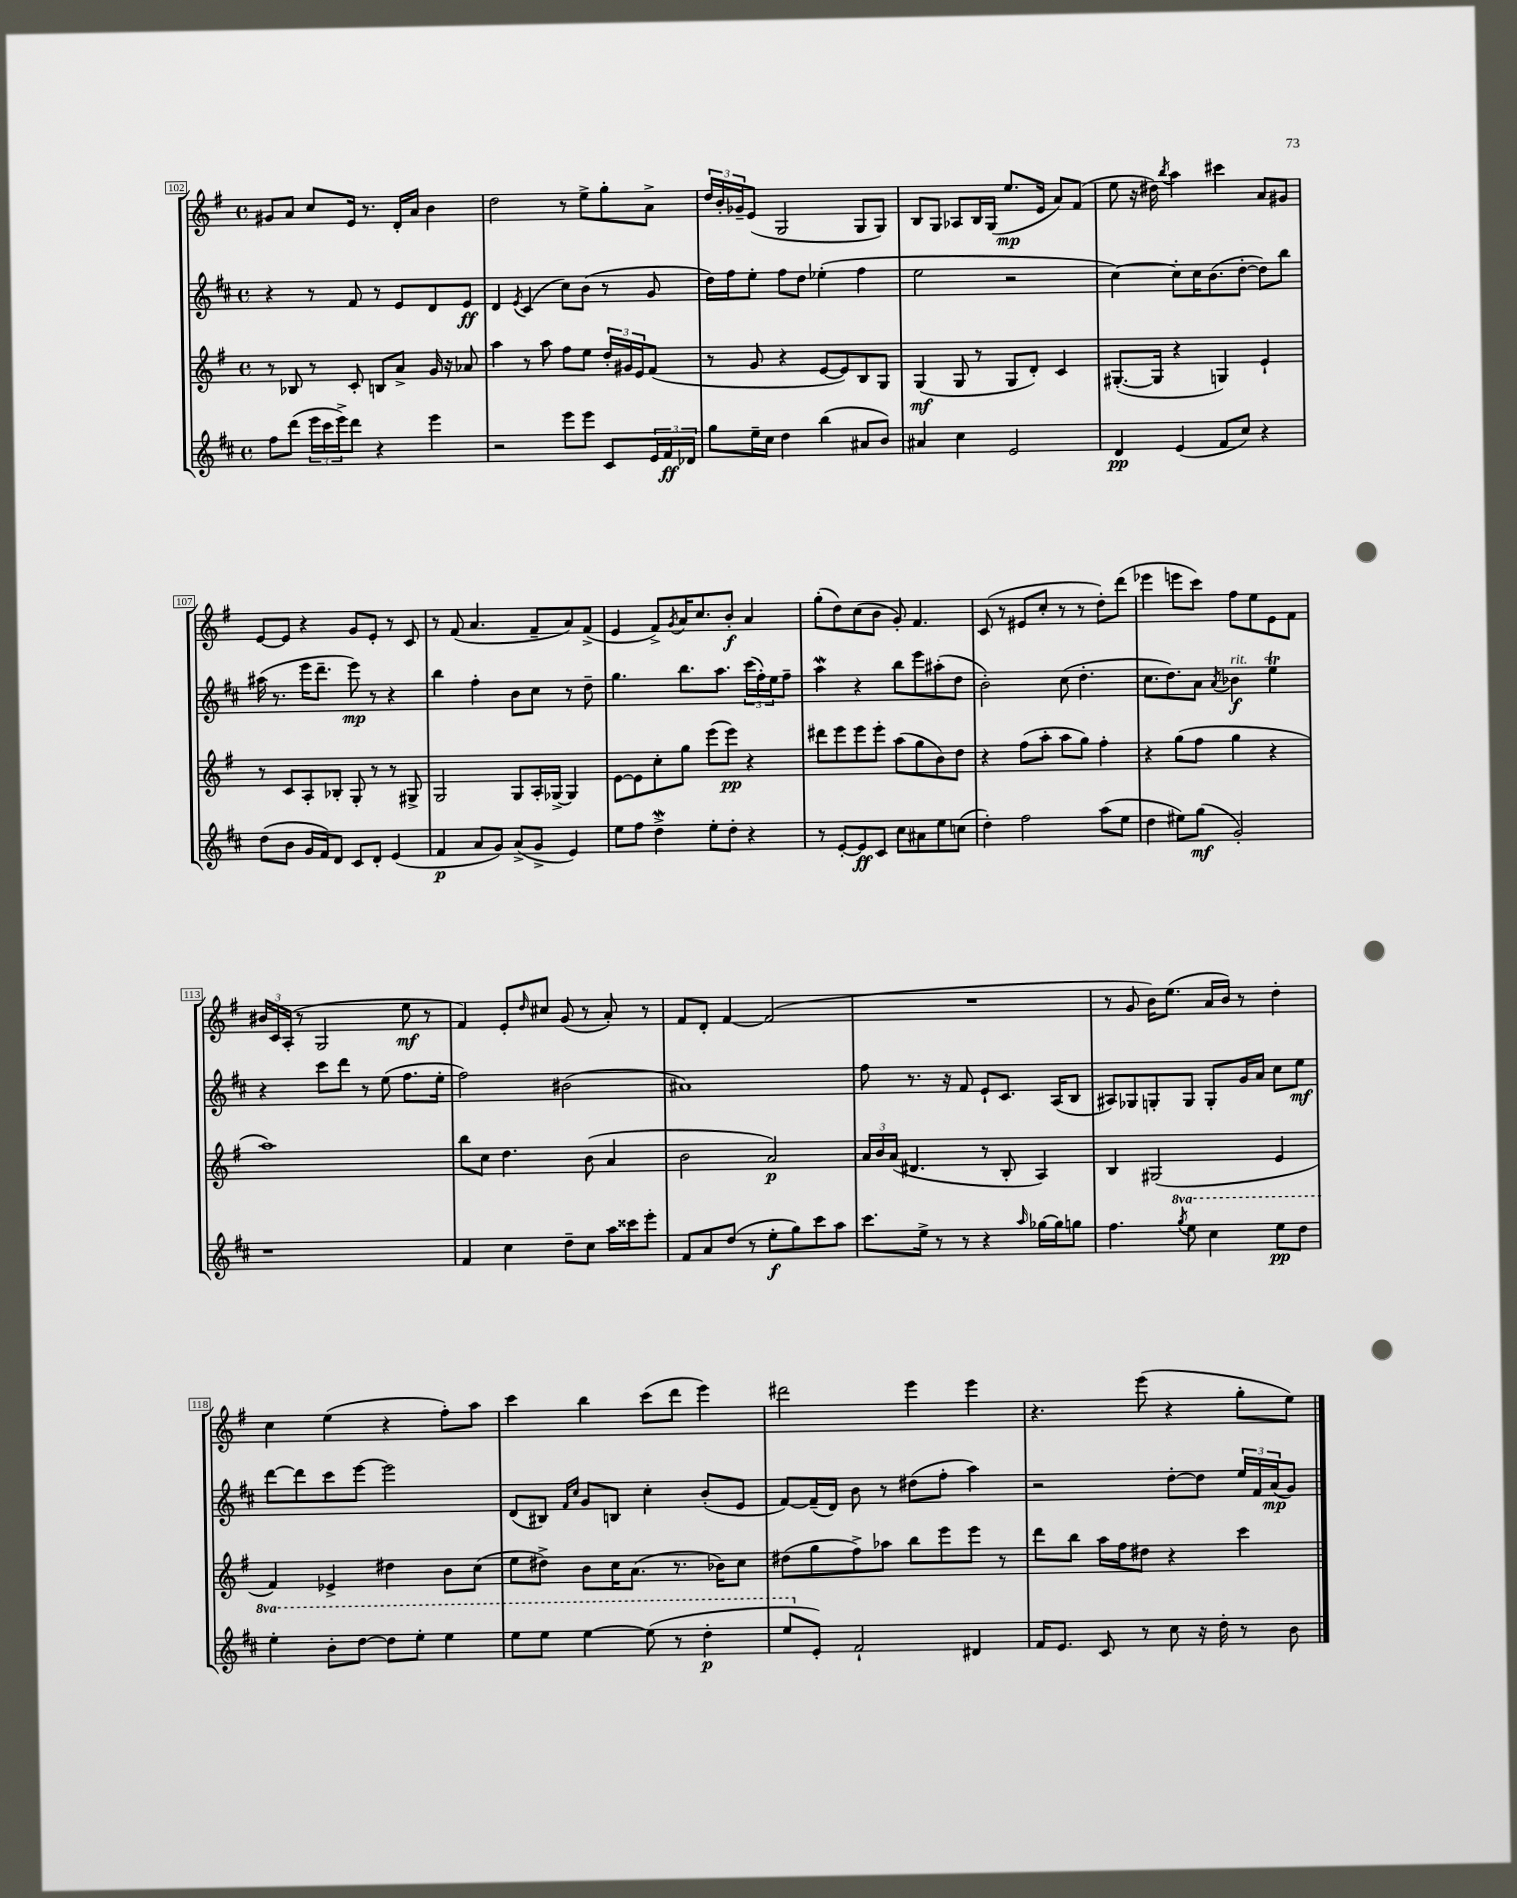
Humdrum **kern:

**kern	**kern	**kern	**kern
*staff4	*staff3	*staff2	*staff1
*clefG2	*clefG2	*clefG2	*clefG2
*k[f#c#]	*k[f#]	*k[f#c#]	*k[f#]
*M4/4	*M4/4	*M4/4	*M4/4
*met(c)	*met(c)	*met(c)	*met(c)
8ff#	8r	4r	8g#
(8ddd	8B-	.	8a
24eee	8r	8r	8cc
24ccc#	.	.	.
24eee^)	.	.	.
8ddd	8c'	8f#	16e
.	.	.	8.r
4r	8B	8r	.
.	8a^	8e	16d'
.	.	.	16a
4eee	16g	8d	4b
.	16r	.	.
.	8a-	8e	.
=	=	=	=
2r	4aa	4d	2dd
.	.	8qe	.
.	8r	(4c#	.
.	8aa	.	.
8eee	8ff#	8cc#)	8r
8eee	8ee	(8b	8ee^
8c#	24dd'	8r	8gg'
.	24g#	.	.
.	24e	.	.
24e	(8f#	8g	8a^
24f#	.	.	.
24d-	.	.	.
=	=	=	=
8gg	8r	16dd)	24dd
.	.	.	24b'
.	.	16ff#	.
.	.	.	24g-~
16ee~	8g	8ee'	(8e
16cc#	.	.	.
4dd	4r	8ff#	2G
.	.	8dd	.
(4bb	[8e	(4ee-'	.
.	8e])	.	.
8a#	8B	4ff#	8G
8b)	8G	.	8G)
=	=	=	=
4a#	(4G	2ee	8B
.	.	.	8G
4cc#	8G	.	8A-
.	8r	.	16B
.	.	.	(16G
2e	8G	2r	8.ee
.	8d')	.	.
.	.	.	16e
.	4c	.	8a)
.	.	.	(8f#
=	=	=	=
4d	([8.G#'	[4cc#)	8ee
.	.	.	16r
.	16G#]	.	16dd#)
.	.	.	8qbb
(4e	4r	8cc#']	4aa
.	.	16cc#	.
.	.	(8.b	.
8f#	4G)	.	4ccc#
8cc#)	.	[8dd'	.
4r	4e`	8dd])	8a
.	.	8bb	8g#
=	=	=	=
(8dd	8r	(16aa#	[8e
.	.	8.r	.
8b	8c	.	8e]
16g	8A'	16eee	4r
16f#)	.	8.ddd~	.
8d	8B-'	.	.
8c#	8G'	8eee)	8g
8d'	8r	8r	8e'
(4e	8r	4r	8r
.	8G#^	.	8c
=	=	=	=
4f#	2G	4bb	8r
.	.	.	(8f#
8a	.	4ff#'	4.a
8g)	.	.	.
(8a^	8G	8b	.
8g^	16A'	8cc#	8f#~
.	[16G-^	.	.
4e)	4G-]	8r	8a)
.	.	8dd~	(8f#^
=	=	=	=
8ee	[8e	4.gg	4e
8ff#	8e]	.	.
4dd^	8cc'	.	8f#^)
.	.	.	8qg
.	8gg	8.bb	16a
.	.	.	8.cc
8ee'	(8eee	.	.
.	.	8.aa	.
8dd'	8eee)	.	8b'
4r	4r	(24ccc#	4a
.	.	24ff#')	.
.	.	24ee	.
.	.	8ff#~	.
=	=	=	=
8r	8ddd#	4aa	(8gg'
[8e'	8eee	.	8dd)
8e]	8eee	4r	(8cc
8c#	8eee'	.	8b
8cc#	(8aa	8bb	8g')
8a#	8gg	8eee	4.f#
8ee	8b)	(8aa#'	.
(8cc	8dd	8dd	.
=	=	=	=
4dd')	4r	2b')	(8c
.	.	.	8r
2ff#	(8ff#	.	8e#
.	8aa'	.	8cc'
.	8aa	(8cc#	8r
.	8gg)	4.dd'	8r
(8aa	4ff#'	.	8dd')
8ee	.	.	(8ddd
=	=	=	=
4dd	4r	8.cc#	4eee-
.	.	8.dd)	.
8ee#)	(8gg	.	8eee
(8gg	8ff#	8a	8ccc)
.	.	8qa	.
2g')	4gg	4b-	8ff#
.	.	.	8ee
.	4r	4ee	8e
.	.	.	8f#
=	=	=	=
1r	1aa)	4r	24b#
.	.	.	24c
.	.	.	(24A'
.	.	.	8r
.	.	8ccc#	2G
.	.	8ddd	.
.	.	8r	.
.	.	(8ee	.
.	.	8.ff#	8ee
.	.	.	8r
.	.	16ee'	.
=	=	=	=
4f#	8bb	2ff#)	4f#)
.	8cc	.	.
4cc#	4.dd	.	8e'
.	.	.	16qqdd
.	.	.	8cc#
8dd~	.	(2b#	(8g
8cc#	(8b	.	8r
16aa	4a	.	8a')
16ccc##	.	.	.
8eee'	.	.	8r
=	=	=	=
8f#	2b	1a#)	8f#
8a	.	.	8d'
(8dd	.	.	[4f#
8r	.	.	.
8ee'	2a)	.	(2f#]
8gg)	.	.	.
8ccc#	.	.	.
8aa	.	.	.
=	=	=	=
8.ccc#	24a	8ff#	1r
.	24b	.	.
.	(24a	.	.
.	4.d#	8.r	.
16ee^	.	.	.
8r	.	.	.
.	.	16r	.
8r	.	8f#	.
4r	8r	8e`	.
.	8B'	8.c#	.
16qqaa	.	.	.
[16gg-	4A)	.	.
16gg-]	.	(16A	.
8gg	.	8B	.
=	=	=	=
4.ff#	4B	8A#)	8r
.	.	8G-	8g
.	(2G#	8G'	16b)
.	.	.	(8.ee
8qggg	.	.	.
8eee	.	8G	.
4ccc#	.	8G'	16a
.	.	.	16b)
.	.	16g	8r
.	.	16a	.
8eee	4e	8cc#	4dd'
8ddd	.	8ee	.
=	=	=	=
4eee'	4f#)	[8ddd	4cc
.	.	8ddd]	.
8bb'	4e-^	8ccc#	(4ee
[8ddd	.	[8eee	.
8ddd]	4dd#	2eee]	4r
8eee'	.	.	.
4eee	8b	.	8ff#')
.	(8cc	.	8aa
=	=	=	=
8eee	8ee	(8d	4ccc
8eee	8dd#^)	8B#)	.
.	.	16qqf#	.
.	.	16qqcc#	.
[4eee	8b	8g	4bb
.	16cc	8B	.
.	(8.a	.	.
(8eee]	.	4cc#'	(8ccc
8r	8.r	.	8ddd
4ddd'	.	(8b'	4eee)
.	16b-)	.	.
.	8cc	8e	.
=	=	=	=
8eee	(8dd#	[8f#)	2ddd#
8e')	8gg	(16f#~]	.
.	.	16d)	.
2f#`	8ff#^)	8b	.
.	8aa-	8r	.
.	8bb	(8dd#	4eee
.	8eee	8ff#'	.
4d#	8eee	4aa)	4eee
.	8r	.	.
=	=	=	=
16f#	8ddd	2r	4.r
8.e	.	.	.
.	8bb	.	.
8c#	16aa	.	.
.	16ff#	.	.
8r	8dd#	.	(8eee
8cc#	4r	[8dd'	4r
16r	.	8dd]	.
16dd'	.	.	.
8r	4ccc	24ee	8gg'
.	.	24f#	.
.	.	(24a	.
8b	.	8g)	8ee)
==	==	==	==
*-	*-	*-	*-
